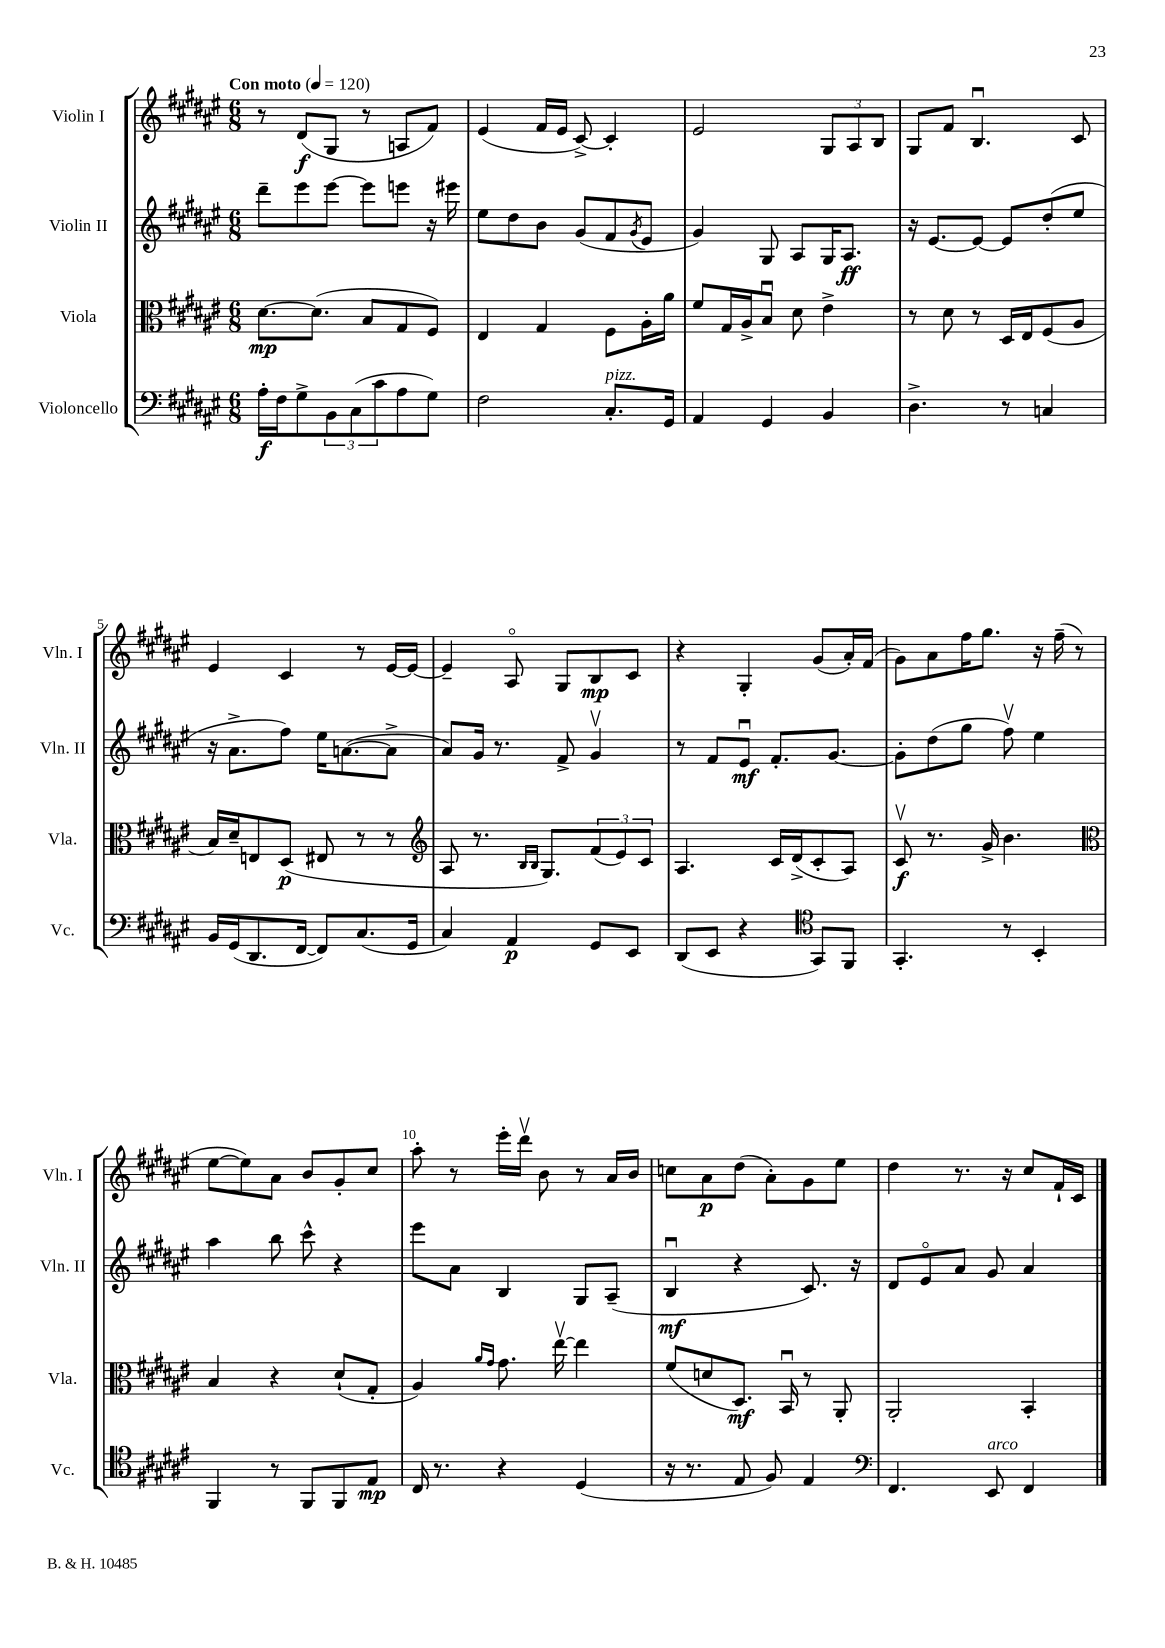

**kern	**dynam	**kern	**dynam	**kern	**dynam	**kern	**dynam
*part4	*part4	*part3	*part3	*part2	*part2	*part1	*part1
*staff4	*staff4	*staff3	*staff3	*staff2	*staff2	*staff1	*staff1
*I"Violoncello	*	*I"Viola	*	*I"Violin II	*	*I"Violin I	*
*I'Vc.	*	*I'Vla.	*	*I'Vln. II	*	*I'Vln. I	*
*clefF4	*	*clefC3	*	*clefG2	*	*clefG2	*
*k[f#c#g#d#a#e#]	*	*k[f#c#g#d#a#e#]	*	*k[f#c#g#d#a#e#]	*	*k[f#c#g#d#a#e#]	*
*M6/8	*	*M6/8	*	*M6/8	*	*M6/8	*
*MM120	*	*MM120	*	*MM120	*	*MM120	*
=1	=1	=1	=1	=1	=1	=1	=1
!	!	!	!	!	!	!LO:TX:a:B:t=Con moto	!
16A#'\LL	f	[8.d#\L	mp	8ddd#~\L	.	8r	.
16F#\J	.	.	.	.	.	.	.
8G#^\	.	.	.	8eee#\	.	(8d#/L	f
.	.	(8.d#\J]	.	.	.	.	.
12BB\	.	.	.	[8eee#\J	.	8G#/J	.
(12C#\	.	.	.	.	.	.	.
.	.	8B/L	.	8eee#\L]	.	8r	.
12c#\	.	.	.	.	.	.	.
8A#\	.	8G#/	.	8eeen\J	.	8An/L	.
8G#\J)	.	8F#/J)	.	16r	.	8f#/J)	.
.	.	.	.	16eee#X\	.	.	.
=2	=2	=2	=2	=2	=2	=2	=2
2F#\	.	4E#/	.	8ee#\L	.	(4e#/	.
.	.	.	.	8dd#\	.	.	.
.	.	4G#/	.	8b\J	.	16f#/LL	.
.	.	.	.	.	.	16e#/JJ	.
.	.	.	.	(8g#/L	.	[8c#^/)	.
!LO:TX:a:i:t=pizz.	!	!	!	!	!	!	!
8.C#'/L	.	8F#\L	.	8f#/	.	4c#'/]	.
.	.	.	.	8qg#/	.	.	.
.	.	16A#'\L	.	8e#/J	.	.	.
16GG#/Jk	.	16a#\JJ	.	.	.	.	.
=3	=3	=3	=3	=3	=3	=3	=3
4AA#/	.	8f#/L	.	4g#/)	.	2e#/	.
.	.	16G#/L	.	.	.	.	.
.	.	16A#^/J	.	.	.	.	.
4GG#/	.	8Bu/J	.	8G#/	.	.	.
.	.	8d#\	.	8A#/L	.	.	.
4BB/	.	4e#^\	.	16G#/K	.	12G#/L	.
.	.	.	.	8.A#/J	ff	.	.
.	.	.	.	.	.	12A#/	.
.	.	.	.	.	.	12B/J	.
=4	=4	=4	=4	=4	=4	=4	=4
4.D#^\	.	8r	.	16r	.	8G#/L	.
.	.	.	.	[8.e#/L	.	.	.
.	.	8d#\	.	.	.	8f#/J	.
.	.	8r	.	8e#/J_	.	4.Bu/	.
8r	.	16D#/LL	.	8e#/L]	.	.	.
.	.	16E#/J	.	.	.	.	.
4Cn/	.	(8F#/	.	(8dd#'/	.	.	.
.	.	8A#/J	.	8ee#/J	.	8c#/	.
!!LO:LB:g=z
=5	=5	=5	=5	=5	=5	=5	=5
16BB/LL	.	16B/LL)	.	16r	.	4e#/	.
(16GG#/J	.	16d#~/J	.	8.a#^\L	.	.	.
8.DD#/	.	8En/	.	.	.	.	.
.	.	(8D#/J	p	8ff#\J)	.	4c#/	.
[16FF#/Jk	.	.	.	.	.	.	.
8FF#/L])	.	8E#X/	.	16ee#\KL	.	.	.
.	.	.	.	([8.an\	.	.	.
(8.C#/	.	8r	.	.	.	8r	.
.	.	8r	.	8a^\J]	.	[16e#/LL	.
16GG#/Jk	.	.	.	.	.	16e#/JJ_	.
=6	=6	=6	=6	=6	=6	=6	=6
*	*	*clefG2	*	*	*	*	*
4C#/)	.	8A#/	.	8a#/L)	.	4e#~/]	.
.	.	8.r	.	16g#/Jk	.	.	.
.	.	.	.	8.r	.	.	.
4AA#/	p	.	.	.	.	8A#/	.
.	.	16qqB/LL	.	.	.	.	.
.	.	16qqB/JJ	.	.	.	.	.
.	.	8.G#/L)	.	.	.	.	.
.	.	.	.	8f#^/	.	8G#/L	.
8GG#/L	.	(12f#/	.	4g#v/	.	8B/	mp
.	.	12e#/)	.	.	.	.	.
8EE#/J	.	.	.	.	.	8c#/J	.
.	.	12c#/J	.	.	.	.	.
=7	=7	=7	=7	=7	=7	=7	=7
(8DD#/L	.	4.A#/	.	8r	.	4r	.
8EE#/J	.	.	.	8f#/L	.	.	.
4r	.	.	.	8e#u/J	mf	4G#'/	.
.	.	16c#/LL	.	8.f#'/L	.	.	.
.	.	(16d#^/J	.	.	.	.	.
*clefC4	*	*	*	*	*	*	*
8GG#/L)	.	8c#'/	.	.	.	(8g#/L	.
.	.	.	.	[8.g#/J	.	.	.
8FF#/J	.	8A#/J)	.	.	.	16a#'/L)	.
.	.	.	.	.	.	(16f#/JJ	.
=8	=8	=8	=8	=8	=8	=8	=8
4.GG#'/	.	8c#v/	f	8g#'\L]	.	8g#\L)	.
.	.	8.r	.	(8dd#\	.	8a#\	.
.	.	.	.	8gg#\J	.	16ff#\K	.
.	.	16g#^/	.	.	.	8.gg#\J	.
8r	.	4.b\	.	8ff#v\)	.	.	.
4BB'/	.	.	.	4ee#\	.	16r	.
.	.	.	.	.	.	(16ff#~\	.
.	.	.	.	.	.	8r	.
!!LO:LB:g=z
=9	=9	=9	=9	=9	=9	=9	=9
*	*	*clefC3	*	*	*	*	*
4FF#/	.	4B/	.	4aa#\	.	[8ee#\L	.
.	.	.	.	.	.	8ee#\])	.
8r	.	4r	.	8bb\	.	8a#\J	.
8FF#/L	.	.	.	8ccc#^^\	.	8b/L	.
8FF#/	.	(8d#`/L	.	4r	.	8g#'/	.
8E#/J	mp	8G#'/J	.	.	.	8cc#/J	.
=10	=10	=10	=10	=10	=10	=10	=10
16C#/	.	4A#/)	.	8eee#\L	.	8aa#'\	.
8.r	.	.	.	.	.	.	.
.	.	.	.	8a#\J	.	8r	.
.	.	16qqa#/LL	.	.	.	.	.
.	.	16qqg#/JJ	.	.	.	.	.
4r	.	8.g#\	.	4B/	.	16eee#'\LL	.
.	.	.	.	.	.	16ddd#v\JJ	.
.	.	.	.	.	.	8b\	.
.	.	[16ee#v\	.	.	.	.	.
(4D#/	.	4ee#\]	.	8G#/L	.	8r	.
.	.	.	.	(8A#~/J	.	16a#/LL	.
.	.	.	.	.	.	16b/JJ	.
=11	=11	=11	=11	=11	=11	=11	=11
16r	.	(8f#/L	.	4Bu/	mf	8ccn\L	.
8.r	.	.	.	.	.	.	.
.	.	8dn/	.	.	.	8a#\	p
8E#/	.	8.D#/J)	mf	4r	.	(8dd#\J	.
8F#/)	.	.	.	.	.	8a#'\L)	.
.	.	16BBu/	.	.	.	.	.
4E#/	.	8r	.	8.c#/)	.	8g#\	.
.	.	8AA#'/	.	.	.	8ee#\J	.
.	.	.	.	16r	.	.	.
=12	=12	=12	=12	=12	=12	=12	=12
*clefF4	*	*	*	*	*	*	*
4.FF#/	.	2AA#'/	.	8d#/L	.	4dd#\	.
.	.	.	.	8e#/	.	.	.
.	.	.	.	8a#/J	.	8.r	.
!LO:TX:a:i:t=arco	!	!	!	!	!	!	!
8EE#/	.	.	.	8g#/	.	.	.
.	.	.	.	.	.	16r	.
4FF#/	.	4BB'/	.	4a#/	.	8cc#/L	.
.	.	.	.	.	.	16f#`/L	.
.	.	.	.	.	.	16c#/JJ	.
==	==	==	==	==	==	==	==
*-	*-	*-	*-	*-	*-	*-	*-
